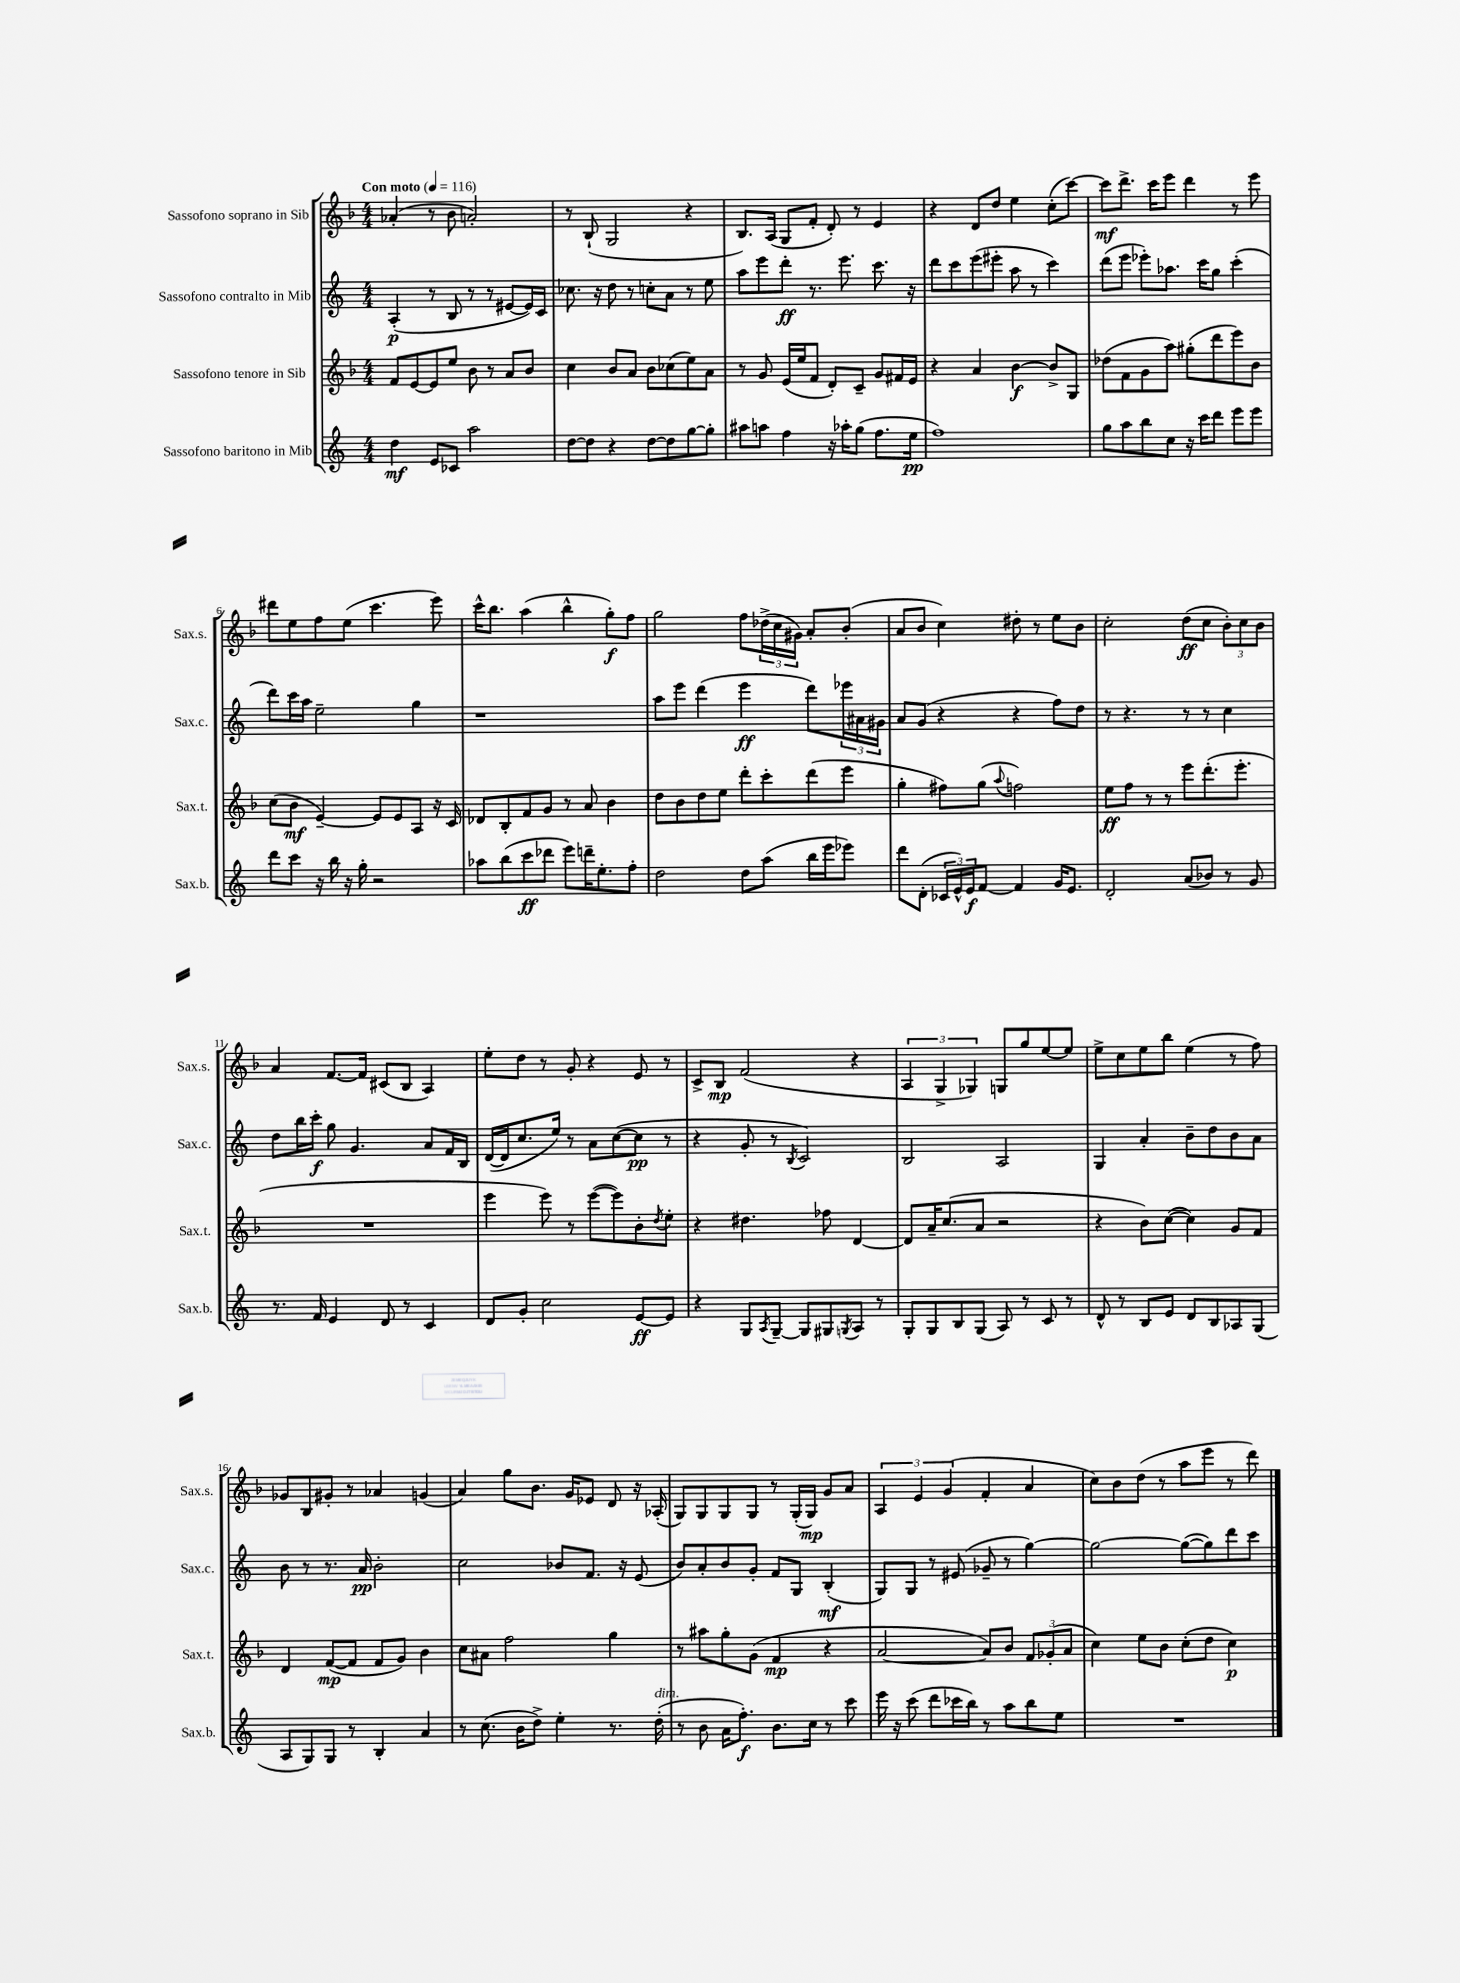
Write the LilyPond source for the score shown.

<<
\new StaffGroup <<
\new Staff = "s0" \with { instrumentName = "Sassofono soprano in Sib" shortInstrumentName = "Sax.s." } {
    \clef treble \key f \major \numericTimeSignature \time 4/4 \tempo "Con moto" 4 = 116
    aes'4-.( r8 bes'8 a'2-.) |
    r8 bes8-!( g2 r4 |
    bes8.) a16( g8 f'8-. d'8-.) r8 e'4 |
    r4 d'8 d''8 e''4 c''8-.( c'''8~) |
    c'''8\mf d'''8.-> c'''16 e'''8 d'''4 r8 e'''8 |
    dis'''8 e''8 f''8 e''8( c'''4. e'''8) |
    c'''16-^ bes''8. a''4( bes''4-^ g''8-.\f) f''8 |
    g''2 f''8 \tuplet 3/2 { des''16->( c''16 gis'16) } a'8-. bes'8-.( |
    a'8 bes'8 c''4) dis''8-. r8 e''8 bes'8 |
    c''2-. d''8\ff( c''8 \tuplet 3/2 { bes'8-.) c''8 bes'8 } |
    a'4 f'8.~ f'16 cis'8( bes8 a4) |
    e''8-. d''8 r8 g'8-. r4 e'8 r8 |
    c'8-> bes8\mp f'2( r4 |
    \tuplet 3/2 { a4 g4-> ges4) } g8 g''8 e''8~ e''8 |
    e''8-> c''8 e''8 bes''8 e''4( r8 f''8) |
    ges'8 bes8 gis'8-. r8 aes'4 g'4( |
    a'4) g''8 bes'8. g'16 ees'8 d'8 r16 aes16-.( |
    g8) g8 g8 g8 r8 g16-.( g16\mp) g'8 a'8 |
    \tuplet 3/2 { a4 e'4 g'4( } f'4-. a'4 |
    c''8) bes'8 d''8( r8 a''8 e'''8 r8 d'''8) \bar "|." |
}
\new Staff = "s1" \with { instrumentName = "Sassofono contralto in Mib" shortInstrumentName = "Sax.c." } {
    \clef treble \key c \major \numericTimeSignature \time 4/4
    a4-.\p( r8 b8 r8 r8 eis'8~ eis'16) c'16 |
    ces''8. r16 d''8 r8 c''8-. a'8 r8 e''8 |
    a''8 e'''8 d'''8-.\ff r8. e'''8. c'''8. r16 |
    d'''8 c'''8 e'''8( eis'''8-. a''8 r8 c'''4) |
    d'''8( e'''8 ees'''8-.) aes''8. c'''16 g''8 c'''4-.( |
    d'''8) c'''16 a''16 e''2-- g''4 |
    r1 |
    a''8 e'''8 d'''4( e'''4\ff d'''8) \tuplet 3/2 { ees'''16 ais'16 gis'16 } |
    a'8 g'8( r4 r4 f''8) d''8 |
    r8 r4. r8 r8 c''4 |
    d''8 b''16 c'''16-.\f g''8 g'4. a'8 f'16 b16 |
    d'16~( d'16 c''8. e''16) r8 a'8 c''8~( c''8\pp r8 |
    r4 g'8-. r8 \acciaccatura { b8 } c'2) |
    b2 a2 |
    g4 a'4-. b'8-- d''8 b'8 a'8 |
    b'8 r8 r8. a'16\pp b'2-. |
    c''2 bes'8 f'8. r16 e'8( |
    b'8) a'8-. b'8 g'8-. f'8 g8 b4-.\mf( |
    g8) g8 r8 eis'8( ges'8-- r8 g''4~) |
    g''2~ g''8~( g''8) d'''8 c'''8 \bar "|." |
}
\new Staff = "s2" \with { instrumentName = "Sassofono tenore in Sib" shortInstrumentName = "Sax.t." } {
    \clef treble \key f \major \numericTimeSignature \time 4/4
    f'8 e'8~ e'8 e''8 bes'8 r8 a'8 bes'8 |
    c''4 bes'8 a'8 bes'8 ces''8( e''8) a'8 |
    r8 g'8 e'16( e''16 f'8 d'8-.) c'8-- g'8 fis'16 e'16 |
    r4 a'4 bes'4~\f bes'8-> g8 |
    des''8( f'8 g'8 a''8) gis''8-.( d'''8 e'''8) bes'8 |
    c''8( bes'8\mf e'4~--) e'8 e'8 a8 r16 c'16 |
    des'8 bes8-. f'8 g'8 r8 a'8 bes'4 |
    d''8 bes'8 d''8 e''8 d'''8-. c'''8-. d'''8( e'''8 |
    g''4-. fis''8) g''8( \appoggiatura { a''8 } f''2) |
    e''8\ff f''8 r8 r8 e'''8 d'''8.-.( e'''8.-. |
    R1 |
    e'''4 e'''8) r8 e'''8~( e'''8) bes'8-. \acciaccatura { d''8 } e''8-. |
    r4 dis''4. fes''8 d'4~ |
    d'8 a'16-- c''8.( a'8 r2 |
    r4 bes'8) c''8~( c''4) g'8 f'8 |
    d'4 f'8~\mp( f'8 f'8 g'8) bes'4 |
    c''8 ais'8 f''2 g''4 |
    r8 ais''8 g''8-. g'8( f'4\mp r4 |
    a'2~ a'8) bes'8 \tuplet 3/2 { f'8 ges'8-.( a'8 } |
    c''4) e''8 bes'8 c''8-.( d''8 c''4\p) \bar "|." |
}
\new Staff = "s3" \with { instrumentName = "Sassofono baritono in Mib" shortInstrumentName = "Sax.b." } {
    \clef treble \key c \major \numericTimeSignature \time 4/4
    d''4\mf e'8 ces'8 a''2 |
    d''8~ d''8 r4 d''8~ d''8 g''8~ g''8-. |
    ais''8 a''8 f''4 r16 aes''16-. g''8( f''8. e''16\pp |
    f''1) |
    g''8 a''8 b''8 c''8 r16 c'''16 d'''8 e'''8 e'''8 |
    d'''8 c'''8 r16 b''16 r16 g''16-. r2 |
    aes''8 b''8( c'''8\ff des'''8 e'''8) d'''16-- e''8.-. f''8-. |
    d''2 d''8 a''8( b''16 e'''16 ees'''8) |
    d'''8 d'8-.( \tuplet 3/2 { ces'16 e'16-^) e'16\f } f'8~ f'4 g'16 e'8. |
    d'2-. a'8( bes'8) r8 g'8 |
    r8. f'16 e'4 d'8 r8 c'4 |
    d'8 g'8-. c''2 e'8~\ff e'8 |
    r4 g8 \acciaccatura { a8 } g8~-- g8 gis8 \acciaccatura { g8 } a8 r8 |
    g8-. g8 b8 g8( a8) r8 c'8 r8 |
    d'8-^ r8 b8 e'8 d'8 b8 aes8 g8( |
    a8 g8) g8 r8 b4-. a'4 |
    r8 c''8.( b'16 d''8->) e''4-. r8. d''16-.^\markup { \italic "dim." }( |
    r8 b'8 a'16 f''8.-.\f) b'8. c''16 r8 c'''8 |
    e'''16 r16 c'''8( d'''8 ces'''16 b''16) r8 a''8 b''8 e''8 |
    R1 \bar "|." |
}
>>
>>
